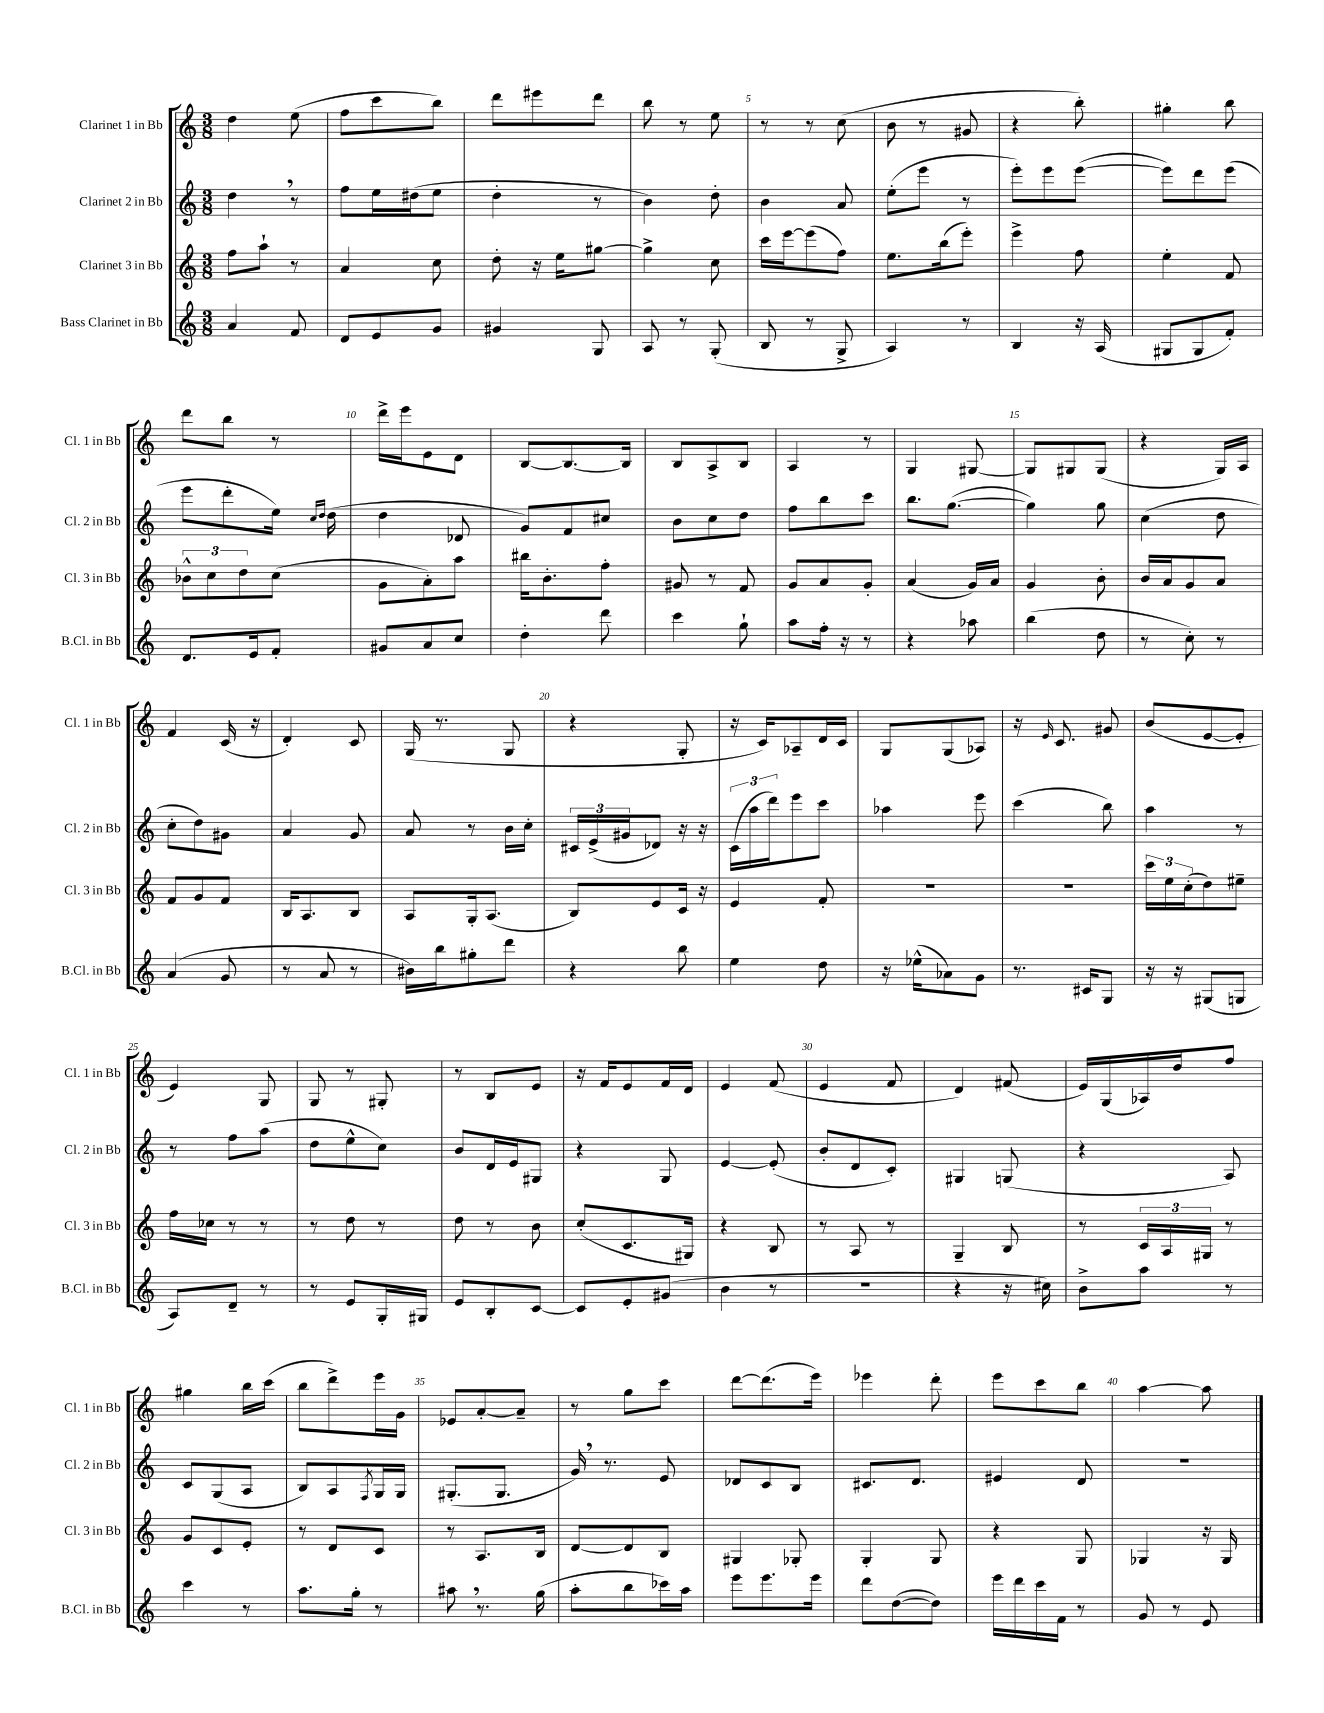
<<
\new StaffGroup <<
\new Staff = "s0" \with { instrumentName = "Clarinet 1 in Bb" shortInstrumentName = "Cl. 1 in Bb" } {
    \clef treble \key c \major \numericTimeSignature \time 3/8
    d''4 e''8( |
    f''8 c'''8 b''8) |
    d'''8 eis'''8 d'''8 |
    b''8 r8 e''8 |
    r8 r8 c''8( |
    b'8 r8 gis'8 |
    r4 b''8-.) |
    gis''4-. b''8 |
    d'''8 b''8 r8 |
    d'''16-> e'''16 e'8 d'8 |
    b8~ b8.~ b16 |
    b8 a8-> b8 |
    a4 r8 |
    g4 gis8~ |
    gis8 gis8 gis8( |
    r4 g16) a16 |
    f'4 c'16( r16 |
    d'4-.) c'8 |
    g16( r8. g8 |
    r4 g8-. |
    r16 c'16) aes8-- d'16 c'16 |
    g8 g8( aes8) |
    r16 \grace { e'16 } c'8. gis'8 |
    b'8( e'8~ e'8-. |
    e'4) g8 |
    g8 r8 gis8-. |
    r8 b8 e'8 |
    r16 f'16 e'8 f'16 d'16 |
    e'4 f'8( |
    e'4 f'8 |
    d'4) fis'8( |
    e'16) g16( aes16) d''16 f''8 |
    gis''4 b''16 c'''16( |
    b''8 d'''8->) e'''16 g'16 |
    ees'8 a'8~-. a'8-- |
    r8 g''8 c'''8 |
    d'''8~ d'''8.( e'''16) |
    ees'''4 d'''8-. |
    e'''8 c'''8 b''8 |
    a''4~ a''8 \bar "|." |
}
\new Staff = "s1" \with { instrumentName = "Clarinet 2 in Bb" shortInstrumentName = "Cl. 2 in Bb" } {
    \clef treble \key c \major \numericTimeSignature \time 3/8
    d''4 \breathe r8 |
    f''8 e''16 dis''16( e''8 |
    d''4-. r8 |
    b'4) d''8-. |
    b'4 a'8 |
    e''8-.( e'''8 r8 |
    e'''8-.) e'''8 e'''8~( |
    e'''8) d'''8 e'''8( |
    e'''8 d'''8-. e''16) \grace { c''16 d''16 } d''16( |
    d''4 des'8 |
    g'8) f'8 cis''8 |
    b'8 c''8 d''8 |
    f''8 b''8 c'''8 |
    b''8. g''8.~( |
    g''4) g''8 |
    c''4( d''8 |
    c''8-. d''8) gis'8 |
    a'4 g'8 |
    a'8 r8 b'16 c''16-. |
    \tuplet 3/2 { cis'16 e'16->( gis'16 } des'8) r16 r16 |
    \tuplet 3/2 { c'16( a''16 d'''16) } e'''8 c'''8 |
    aes''4 e'''8 |
    c'''4( b''8) |
    a''4 r8 |
    r8 f''8 a''8( |
    d''8 e''8-^ c''8) |
    b'8 d'16 e'16 gis8 |
    r4 g8 |
    e'4~ e'8-.( |
    b'8-. d'8 c'8-.) |
    gis4 g8( |
    r4 a8) |
    c'8 g8( a8 |
    b8) a8 \acciaccatura { f8 } g16 g16 |
    gis8.-.( gis8. |
    g'16) \breathe r8. e'8 |
    des'8 c'8 b8 |
    cis'8. d'8. |
    eis'4 d'8 |
    R4. \bar "|." |
}
\new Staff = "s2" \with { instrumentName = "Clarinet 3 in Bb" shortInstrumentName = "Cl. 3 in Bb" } {
    \clef treble \key c \major \numericTimeSignature \time 3/8
    f''8 a''8-! r8 |
    a'4 c''8 |
    d''8-. r16 e''16 gis''8~ |
    gis''4-> c''8 |
    c'''16 e'''16~ e'''8( f''8) |
    e''8. b''16( e'''8-.) |
    e'''4-> f''8 |
    e''4-. f'8 |
    \tuplet 3/2 { bes'8-^ c''8 d''8 } c''8( |
    g'8 a'8-.) a''8 |
    bis''16 b'8.-. f''8-. |
    gis'8 r8 f'8 |
    g'8 a'8 g'8-. |
    a'4( g'16) a'16 |
    g'4 b'8-. |
    b'16 a'16 g'8 a'8 |
    f'8 g'8 f'8 |
    b16 a8. b8 |
    a8 g16-. a8.( |
    b8) e'8 c'16 r16 |
    e'4 f'8-. |
    R4. |
    R4. |
    \tuplet 3/2 { c'''16 e''16 c''16-.( } d''8) eis''8-- |
    f''16 ces''16 r8 r8 |
    r8 d''8 r8 |
    d''8 r8 b'8 |
    c''8-.( c'8. gis16) |
    r4 b8 |
    r8 a8 r8 |
    g4-- b8 |
    r8 \tuplet 3/2 { c'16 a16 gis16 } r8 |
    g'8 c'8 e'8-. |
    r8 d'8 c'8 |
    r8 a8. b16 |
    d'8~ d'8 b8 |
    gis4 ges8-. |
    g4-. g8 |
    r4 g8 |
    ges4 r16 ges16 \bar "|." |
}
\new Staff = "s3" \with { instrumentName = "Bass Clarinet in Bb" shortInstrumentName = "B.Cl. in Bb" } {
    \clef treble \key c \major \numericTimeSignature \time 3/8
    a'4 f'8 |
    d'8 e'8 g'8 |
    gis'4 g8 |
    a8 r8 g8-.( |
    b8 r8 g8-> |
    a4) r8 |
    b4 r16 a16( |
    gis8 gis8 f'8-.) |
    d'8. e'16 f'8-. |
    gis'8 a'8 c''8 |
    d''4-. d'''8 |
    c'''4 g''8-! |
    a''8 f''16-. r16 r8 |
    r4 aes''8 |
    b''4( d''8 |
    r8 c''8-.) r8 |
    a'4( g'8 |
    r8 a'8 r8 |
    bis'16) b''16 gis''8-. d'''8 |
    r4 b''8 |
    e''4 d''8 |
    r16 ees''16-^( aes'8) g'8 |
    r8. cis'16 g8 |
    r16 r16 gis8( g8 |
    a8) d'8-- r8 |
    r8 e'8 g16-. gis16 |
    e'8 b8-. c'8~ |
    c'8 e'8-. gis'8( |
    b'4 r8 |
    R4. |
    r4 r16 cis''16) |
    b'8-> a''8 r8 |
    c'''4 r8 |
    a''8. g''16-. r8 |
    ais''8 \breathe r8. g''16( |
    a''8-. b''8 ces'''16) a''16 |
    e'''8 e'''8. e'''16 |
    d'''8 d''8~( d''8) |
    e'''16 d'''16 c'''16 f'16 r8 |
    g'8 r8 e'8 \bar "|." |
}
>>
>>
\layout { \context { \Score \override BarNumber.break-visibility = ##(#f #t #t) barNumberVisibility = #(every-nth-bar-number-visible 5) } }
